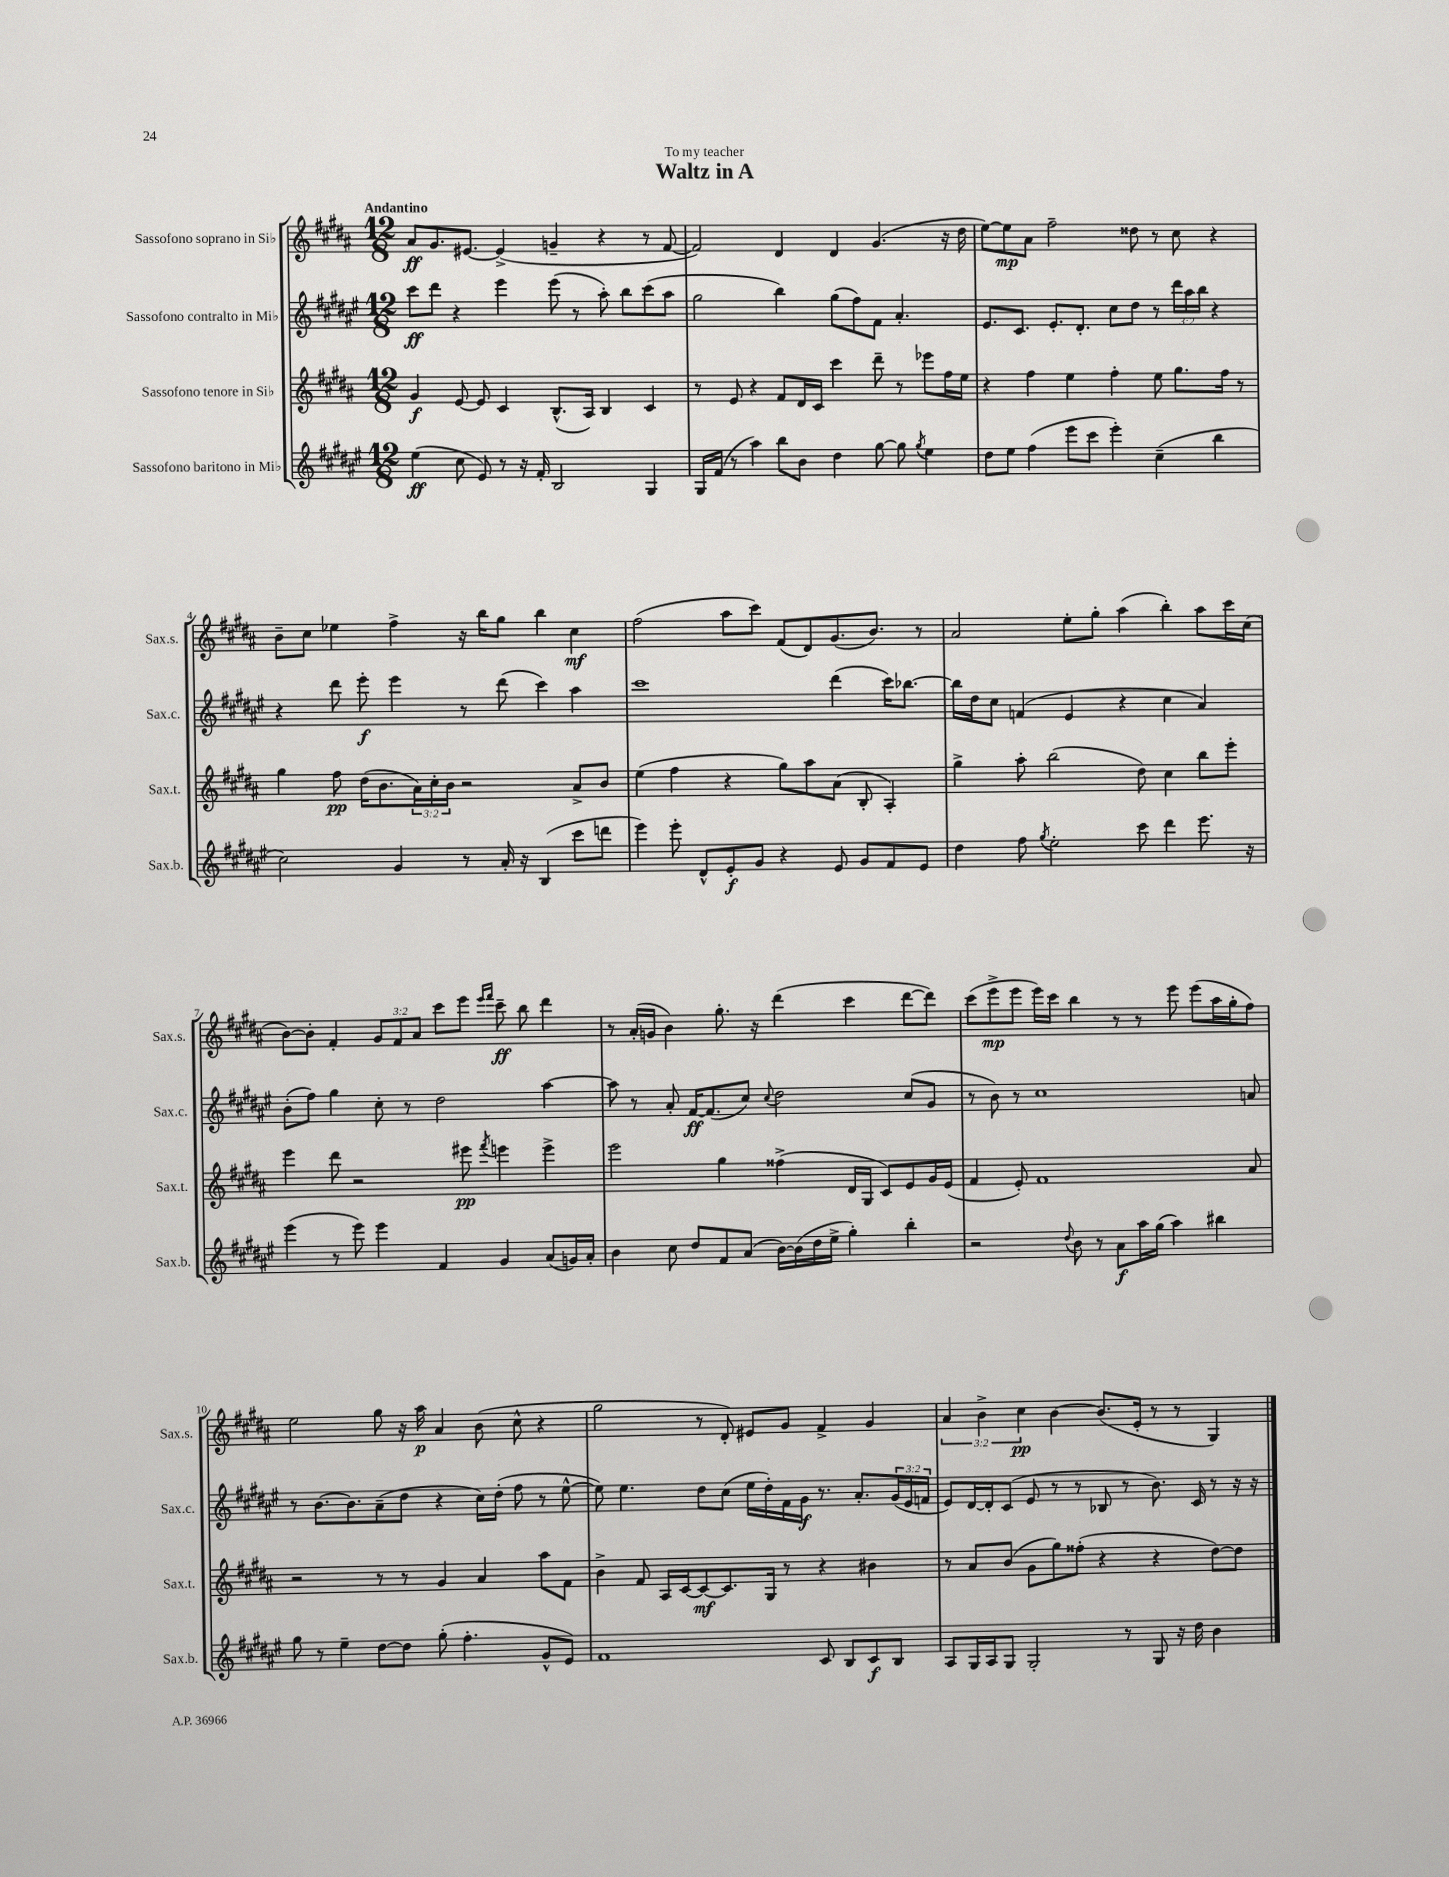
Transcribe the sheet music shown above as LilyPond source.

\header { title = "Waltz in A" dedication = "To my teacher" }
<<
\new StaffGroup <<
\new Staff = "s0" \with { instrumentName = "Sassofono soprano in Sib" shortInstrumentName = "Sax.s." } {
    \clef treble \key b \major \numericTimeSignature \time 12/8 \override Staff.TupletNumber.text = #tuplet-number::calc-fraction-text \tempo "Andantino"
    ais'8\ff gis'8. eis'8.~ eis'4->( g'4-- r4 r8 fis'8~ |
    fis'2) dis'4 dis'4 gis'4.( r16 dis''16 |
    e''8~) e''8\mp ais'8 fis''2-- disis''8 r8 cis''8 r4 |
    b'8-- cis''8 ees''4 fis''4-> r16 b''16 gis''8 b''4 cis''4\mf |
    fis''2( ais''8 cis'''8) fis'8( dis'8) gis'8.( b'8.) r8 |
    ais'2 e''8-. gis''8-. ais''4( b''4-.) ais''8 cis'''16 cis''16( |
    b'8~) b'8-. fis'4-. \tuplet 3/2 { gis'8 fis'8 ais'8 } cis'''8 e'''8 \grace { e'''16 fis'''16 } cis'''8--\ff b''8 dis'''4 |
    r8 ais'16-.( g'16 b'4) gis''8.-. r16 dis'''4( cis'''4 dis'''8~ dis'''8) |
    cis'''8( e'''8->\mp e'''8 e'''16) cis'''16 b''4 r8 r8 e'''8 e'''8( ais''16 gis''16-. fis''8) |
    e''2 gis''8 r16 ais''16\p ais'4 b'8( cis''8-^ r4 |
    gis''2 r8 dis'8-.) eis'8 gis'8 fis'4-> gis'4 |
    \tuplet 3/2 { ais'4 b'4-> cis''4\pp } b'4~ b'8.( e'16-. r8 r8 gis4) \bar "|." |
}
\new Staff = "s1" \with { instrumentName = "Sassofono contralto in Mib" shortInstrumentName = "Sax.c." } {
    \clef treble \key fis \major \numericTimeSignature \time 12/8 \override Staff.TupletNumber.text = #tuplet-number::calc-fraction-text
    cis'''8\ff dis'''8 r4 eis'''4 eis'''8( r8 ais''8-.) b''8 cis'''8( ais''8 |
    gis''2 b''4) gis''8( fis''8) fis'8 ais'4.-. |
    eis'8. cis'8. eis'8.-. dis'8.-. cis''8 dis''8 r8 \tuplet 3/2 { dis'''16 ais''16 b''16 } r4 |
    r4 dis'''8 eis'''8-.\f eis'''4 r8 dis'''8( cis'''4) ais''4 |
    cis'''1 dis'''4( cis'''16) bes''8.~ |
    bes''16 dis''16 cis''8 f'4( eis'4 r4 cis''4 ais'4) |
    b'8-.( fis''8) gis''4 cis''8-. r8 dis''2 ais''4~ |
    ais''8 r8 ais'8-. fis'16~\ff fis'8.( cis''8) \appoggiatura { cis''8 } dis''2 cis''8( gis'8 |
    r8 b'8) r8 cis''1 a'8 |
    r8 b'8.~ b'8. ais'8--( dis''8 r4 cis''16) dis''16-.( fis''8 r8 eis''8~-^ |
    eis''8) eis''4. dis''8 cis''8( eis''16 dis''16-.) fis'16 gis'16\f r8. ais'8.-. \tuplet 3/2 { gis'16( eis'16 f'16 } |
    eis'8) dis'16~ dis'16-. cis'8( eis'8 r8 r8 bes8 r8 b'8.) cis'16 r8 r16 r16 \bar "|." |
}
\new Staff = "s2" \with { instrumentName = "Sassofono tenore in Sib" shortInstrumentName = "Sax.t." } {
    \clef treble \key b \major \numericTimeSignature \time 12/8 \override Staff.TupletNumber.text = #tuplet-number::calc-fraction-text
    gis'4\f e'8~ e'8 cis'4 b8.-^( ais16) b4 cis'4 |
    r8 e'8 r4 fis'8 dis'16 cis'16 cis'''4 dis'''8-- r8 ees'''8 fis''16 e''16 |
    r4 fis''4 e''4 fis''4-. e''8 gis''8. fis''16 r8 |
    gis''4 fis''8\pp dis''16( b'8. \tuplet 3/2 { ais'16) cis''16-. b'16 } r2 ais'8-> b'8 |
    e''4( fis''4 r4 gis''8) ais''8 ais'8( b8-. ais4-.) |
    gis''4-> ais''8-. b''2( dis''8) cis''4 b''8 e'''8-. |
    e'''4 dis'''8 r2 eis'''8\pp \acciaccatura { fis'''8 } e'''4 e'''4-> |
    e'''2 gis''4 fisis''4->( dis'16 gis16 cis'8) e'8 gis'16 e'16( |
    fis'4 e'8-.) fis'1 ais'8 |
    r2 r8 r8 gis'4 ais'4 ais''8 fis'8 |
    b'4-> fis'8 ais16 cis'16~ cis'8~\mf cis'8. gis16 r8 r4 bis'4 |
    r8 ais'8 b'8( gis'8 gis''8) fisis''8-.( r4 r4 dis''8~) dis''8 \bar "|." |
}
\new Staff = "s3" \with { instrumentName = "Sassofono baritono in Mib" shortInstrumentName = "Sax.b." } {
    \clef treble \key fis \major \numericTimeSignature \time 12/8
    eis''4\ff( cis''8 eis'8) r8 r16 fis'16-. b2 gis4 |
    gis16 fis'16( r8 ais''4) b''8 b'8 dis''4 gis''8~ gis''8 \acciaccatura { gis''8 } eis''4 |
    dis''8 eis''8 fis''4( eis'''8 cis'''8 eis'''4-.) cis''4--( b''4 |
    cis''2) gis'4 r8 ais'16-. r16 b4( cis'''8 d'''8 |
    eis'''4) eis'''8-. dis'8-^ eis'8-.\f gis'8 r4 eis'8 gis'8 fis'8 eis'8 |
    dis''4 fis''8 \acciaccatura { gis''8 } eis''2-. cis'''8 dis'''4 eis'''8. r16 |
    eis'''4( r8 eis'''8) eis'''4 fis'4 gis'4 ais'8( g'16) ais'16-. |
    b'4 cis''8 dis''8 fis'8 ais'8( b'16~) b'16( dis''16 eis''16-> gis''4-.) b''4-. |
    r2 \appoggiatura { dis''8 } b'8 r8 ais'8\f ais''16 gis''16( ais''4) bis''4 |
    gis''8 r8 eis''4-- dis''8~ dis''8 gis''8-.( fis''4.-. gis'8-^ eis'8) |
    fis'1 cis'8 b8 cis'8\f b8 |
    ais8 gis16 ais16 gis8 gis2-. r8 gis8 r16 dis''16 b'4 \bar "|." |
}
>>
>>
